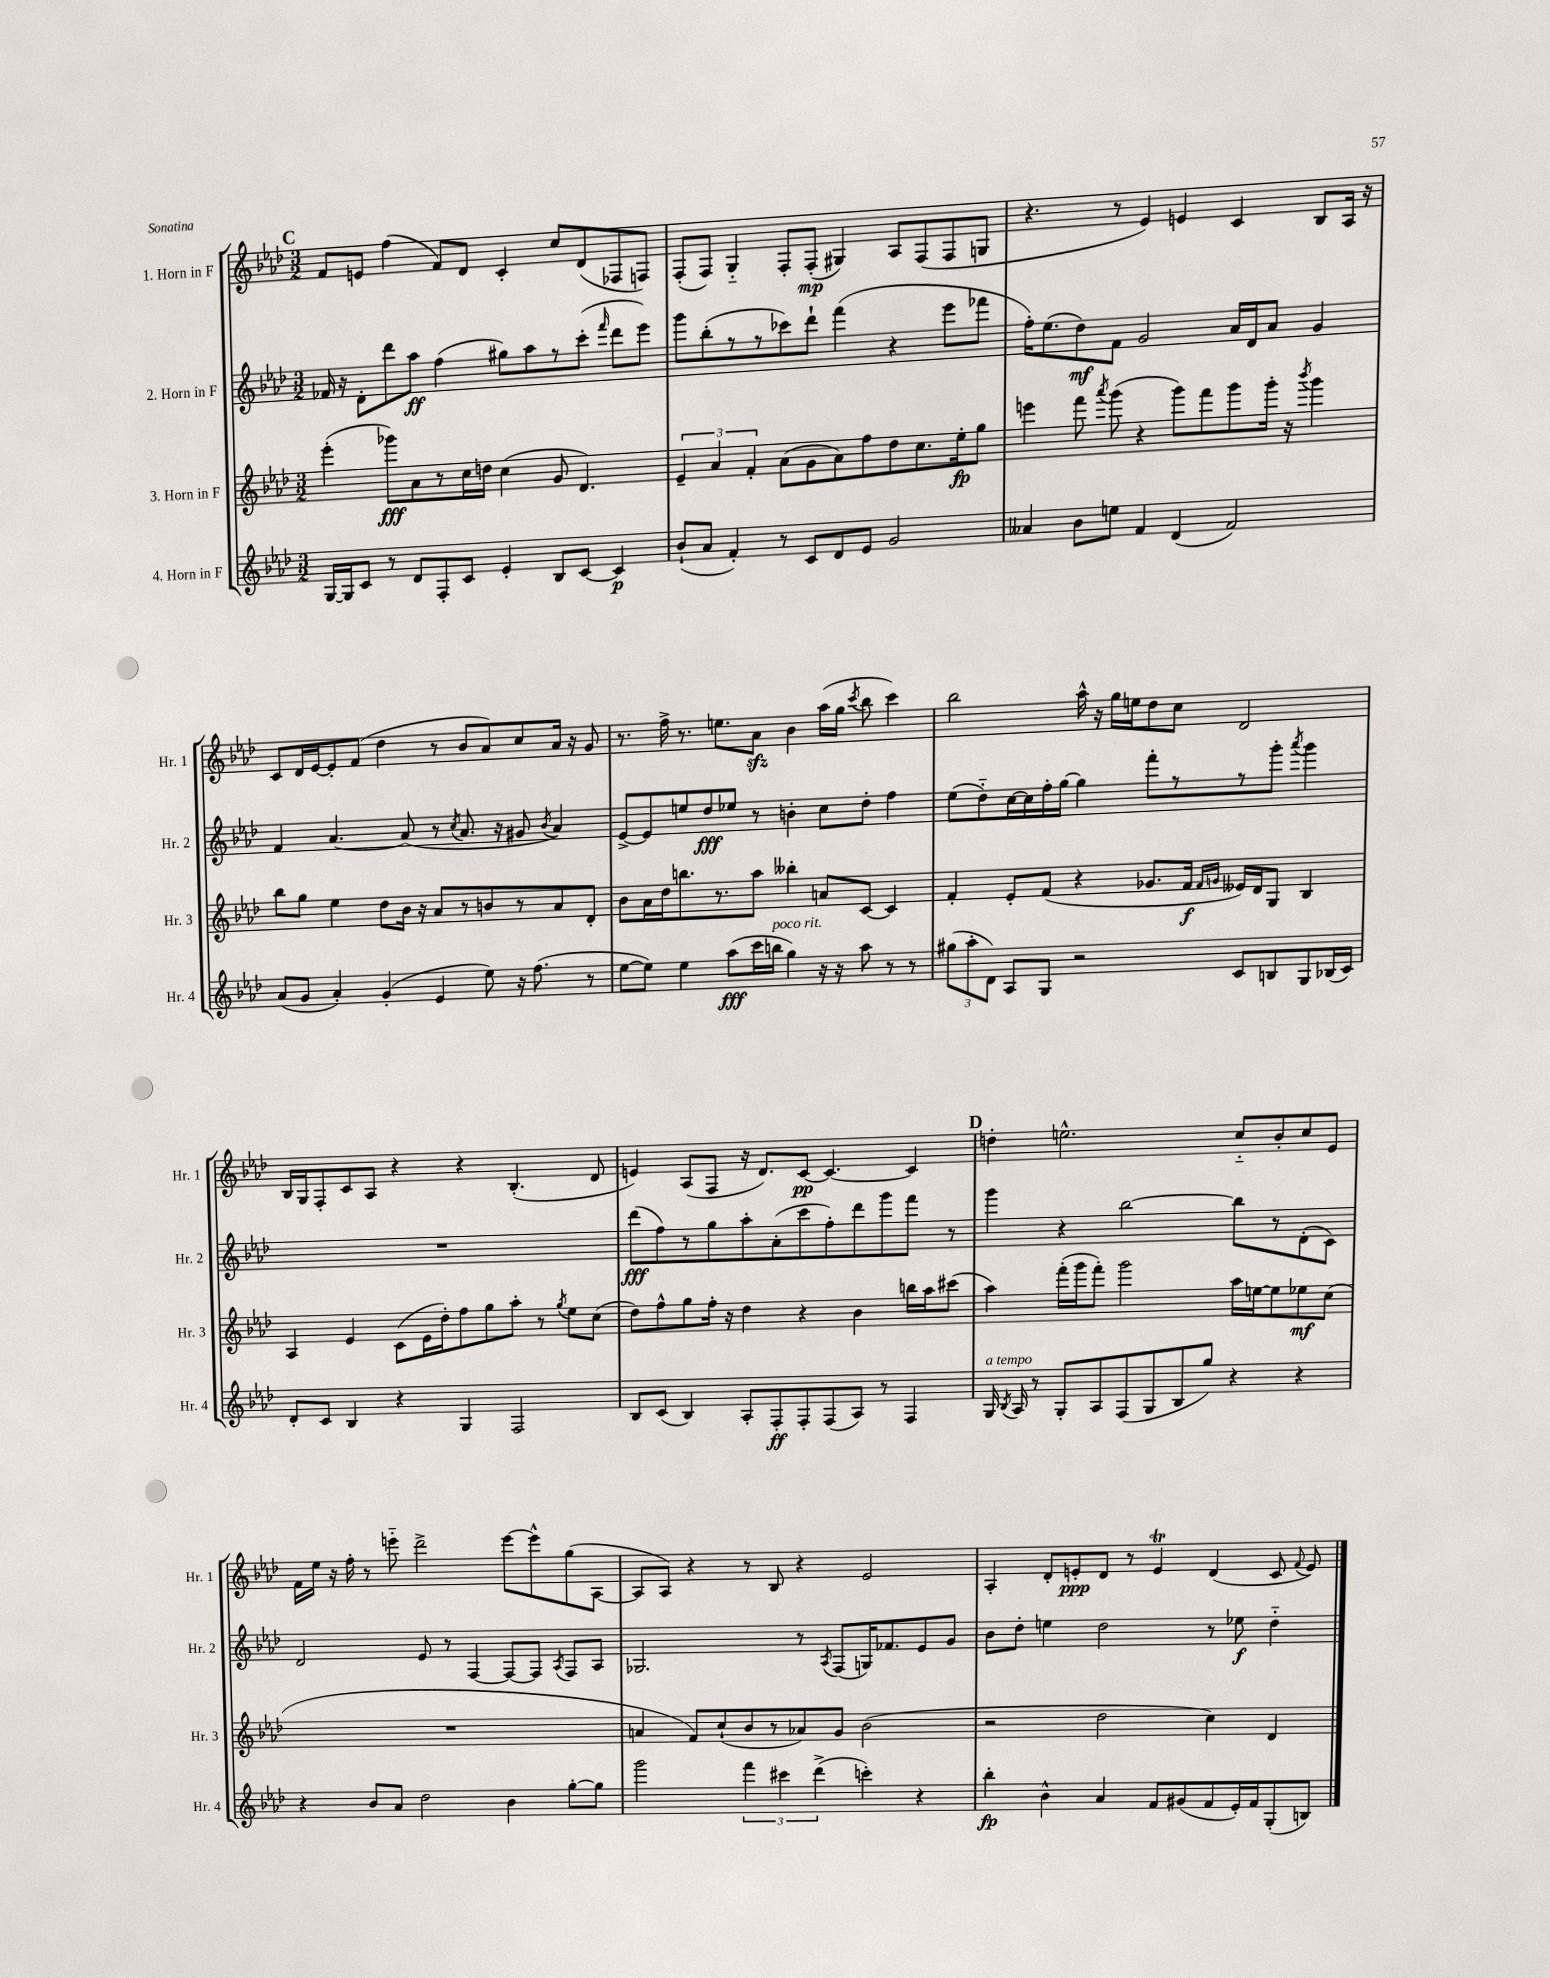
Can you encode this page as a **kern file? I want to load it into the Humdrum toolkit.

**kern	**kern	**kern	**kern
*staff4	*staff3	*staff2	*staff1
*clefG2	*clefG2	*clefG2	*clefG2
*k[b-e-a-d-]	*k[b-e-a-d-]	*k[b-e-a-d-]	*k[b-e-a-d-]
*M3/2	*M3/2	*M3/2	*M3/2
[16G/LL	(4eee-'\	16f-/	8f/L
16G/]J	.	16r	.
8c/J	.	8d-'\L	8e/J
8r	8ggg-\L)	8ddd-\	(4ff\
8d-/L	8a-\	8aa-\J	.
8F'/	8r	(4ff\	8f/L)
8c/J	16cc\L	.	8d-/J
.	16dd\JJ	.	.
4e-'/	(4cc\	8gg#\L)	4c'/
.	.	8aa-\	.
8B-/L	8g/	8r	8cc/L
[8c/J	4.d-/)	(8ccc'\J	(8d-/
.	.	16qqfff/	.
4c/]	.	8ddd-\L	8F-/
.	.	8eee-\J)	8F/J)
=	=	=	=
(8b-`/L	6e-~/	8ggg\L	(8F'/L
8a-/J	.	(8bb-'\	8F/J)
.	6a-/	.	.
4f'/)	.	8r	4G'~/
.	6f'/	.	.
.	.	8r	.
8r	(8a-\L	8ccc-\)	8F'/L
8c/L	8g\	8ddd-`\J	(8F'/J
8d-/	8a-\)	(4fff\	4G#/)
8e-/J	8ff\	.	.
2g/	8dd-\	4r	8A-/L
.	8.cc\	.	(8F/
.	.	8eee-\L	8F/
.	16ee-'\k	.	.
.	8gg\J	8fff-\J	8G/J
=	=	=	=
4a--/	4eee\	16ff'\LK)	4.r
.	.	(8.ee-\	.
8b-\L	8fff\	8dd-\)	.
.	8qaaa-/	.	.
8ee\J	(8ggg\	8f\J	8r
4f/	4r	2g/	4e-/)
(4d-/	8ggg\L)	.	4e/
.	8fff\	.	.
2f/)	8ggg\	16a-/LL	4c/
.	.	16d-/J	.
.	16ggg'\Jk	8a-/J	.
.	16r	.	.
.	8qbbb-/	.	.
.	4ggg\	4g/	8B-/L
.	.	.	16A-/Jk
.	.	.	16r
=	=	=	=
(8a-/L	8bb-\L	4f/	8c/L
8g/J	8gg\J	.	16d-/L
.	.	.	[16e-/J
4a-'/)	4ee-\	[4.a-/	8e-'/]
.	.	.	(8f/J
(4g'/	8dd-\L	.	4dd-\
.	16b-\Jk	(8a-/]	.
.	16r	.	.
4e-/	8a-/L	8r	8r
.	.	8qcc/	.
.	8r	8.a-/	8b-/L
8ee-\)	8b/	.	8a-/)
.	.	16r	.
16r	8r	8g#/	8cc/
(8.ff\	.	.	.
.	.	8qb-/	.
.	8a-/	4a-/)	16a-/Jk
.	.	.	16r
8r	8d-'/J	.	8g/
=	=	=	=
[8ee-\L	8b-\L	[8e-^/L	8.r
8ee-\]J)	16a-\L	8e-/]	.
.	16dd-\J	.	16ff^\
4ee-\	8.bb\	8ee/	8.r
.	.	8dd-/	.
.	8.r	.	8.ee\L
(8aa-\L	.	8ee-/J	.
16ccc\L	8aa-\J	8r	8a-\J
16bb\JJ	.	.	.
4gg\)	4bb--'\	4b'\	4b-\
16r	8a/L	8cc\L	(16aa-\LL
16r	.	.	16gg\JJ
.	.	.	8qccc/
8aa-\	[8c/J	8dd-'\J	8bb-\
8r	4c/]	4ff\	4ccc\)
8r	.	.	.
=	=	=	=
(12gg#\L	4f'/	(8ee-\L	2bb-\
12aa-'\	.	.	.
.	.	8dd-'~\)	.
12d-\J)	.	.	.
8A-/L	8e-'/L	[16cc\L	.
.	.	16cc\]	.
8G/J	(8f/J	16ff'\	.
.	.	[16gg\JJ	.
2r	4r	4gg\]	16aa-^^\
.	.	.	16r
.	.	.	16gg\LL
.	.	.	16ee\J
.	8.g-/L	8fff'\L	8dd-\
.	.	8r	8cc\J
.	16f/Jk	.	.
.	16qqf/LL	.	.
.	16qqg/JJ	.	.
8c/L	16e--/LL)	8r	2d-/
.	16d-/J	.	.
8B/	8G/J	8ggg'\J	.
.	.	8qaaa-/	.
8G/	4B-/	4ggg\	.
(16B-/L	.	.	.
16c/JJ)	.	.	.
=	=	=	=
8d-'/L	4A-/	1.r	16B-/LL
.	.	.	16G/J
8c/J	.	.	8F'/
4B-/	4e-/	.	8c/
.	.	.	8A-/J
4r	(8c\L	.	4r
.	16e-\L	.	.
.	16dd-'\J)	.	.
4G/	8ff\	.	4r
.	8gg\	.	.
2F/	8aa-'\J	.	(4.B-'/
.	8r	.	.
.	8qgg/	.	.
.	8ee-\L	.	.
.	(8cc\J	.	8d-/
=	=	=	=
8B-/L	8dd-\L)	(8ddd-\L	4e/)
(8c/J	8ff^^\	8ff\)	.
4B-/)	8gg\	8r	(8A-/L
.	16ff'\Jk	8gg\	8F/J
.	16r	.	.
8A-'/L	4dd-\	8aa-'\	16r
.	.	.	8.d-/L)
8F'/	.	(8a-'\	.
8F'/	4r	8ccc\	[8c/J
(8F/	.	8ff'\)	4.c/_
8A-/J)	4b-\	8ddd-\	.
8r	.	8ggg\	.
4F/	16bb\LL	8fff\J	4c/]
.	16aa-\J	.	.
.	(8ccc#\J	8r	.
=	=	=	=
16G/	4aa-\)	4ggg\	4dd'\
8qB-/	.	.	.
16A-/	.	.	.
8r	.	.	.
8G'/L	(16fff'\LL	4r	2.ee^^\
.	16ggg\J	.	.
8A-/	8fff'\J)	.	.
(8F/	2ggg\	[2bb-\	.
8G/	.	.	.
8B-/	.	.	.
8gg/J)	.	.	.
4r	16aa-\LL	8bb-\]L	8cc'~/L
.	[16ee\J	.	.
.	8ee\]	8r	8b-'/
4r	8ee-\	(8d-'\	8cc/
.	(8cc\J	8c\J)	8e-/J
=	=	=	=
4r	1.r	2d-/	16f\LL
.	.	.	16ee-\JJ
.	.	.	16r
.	.	.	16ff'\
8b-/L	.	.	8r
8a-/J	.	.	8eee'~\
2dd-\	.	8e-/	2ddd-^\
.	.	8r	.
.	.	[4F/	.
4b-\	.	8F/_L	[8eee\L
.	.	8F/]J	8eee^^\]
.	.	8qA-/	.
[8gg'\L	.	8F/L	(8gg\
8gg\]J	.	8A-/J	[8A-\J
=	=	=	=
2ggg\	4a/	2.G-/	8A-/]L
.	.	.	8A-/J)
.	8f/L)	.	4r
.	(8cc`/	.	.
6fff\	8b-/	.	8r
.	8r	.	8B-/
6ccc#\	.	.	.
.	8a-/)	8r	4r
(6ddd-^\	.	.	.
.	.	8qA-/	.
.	8g/J	(8F/L	.
4ccc'\)	(2b-\	16G/K)	2e-/
.	.	8.f-/	.
4r	.	8e-/	.
.	.	8g/J	.
=	=	=	=
4bb-'\	2r	8b-\L	4A-'/
.	.	8dd-'\J	.
4b-^^\	.	4ee\	8d-'/L
.	.	.	8e'/
4a-/	2dd-\	2dd-\	8d-/J
.	.	.	8r
8f/L	.	.	4e/
(8g#/	.	.	.
8f/	4cc\)	8r	(4d-/
16e-'/L)	.	8ee-\	.
16f/J	.	.	.
(8G'/	4d-/	4dd-'~\	8c/
.	.	.	8qqf/
8B/J)	.	.	8e/)
==	==	==	==
*-	*-	*-	*-
